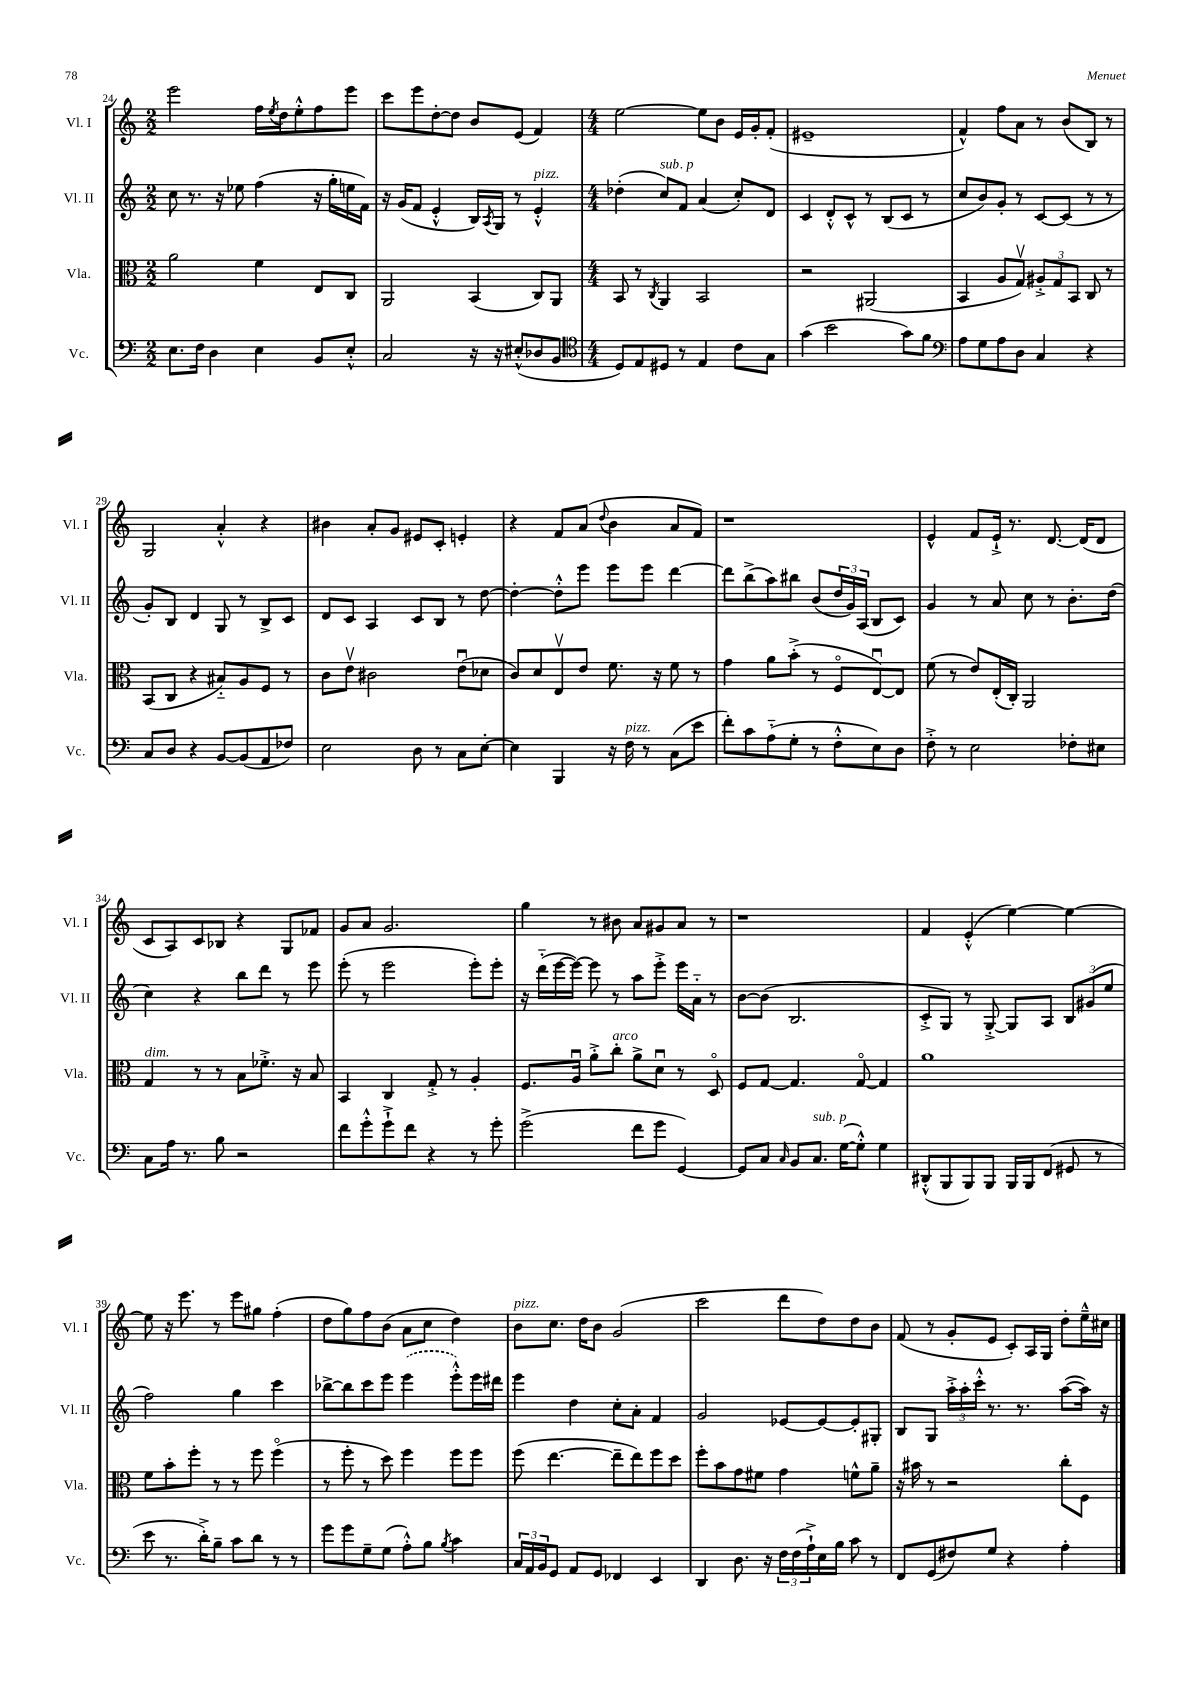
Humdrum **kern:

**kern	**kern	**kern	**kern
*staff4	*staff3	*staff2	*staff1
*clefF4	*clefC3	*clefG2	*clefG2
*k[]	*k[]	*k[]	*k[]
*M2/2	*M2/2	*M2/2	*M2/2
8.E\L	2a\	8cc\	2eee\
.	.	8.r	.
16F\Jk	.	.	.
4D\	.	.	.
.	.	16r	.
.	.	8ee-\	.
4E\	4f\	(4ff\	16ff\LL
.	.	.	8qee/
.	.	.	16dd\J
.	.	.	8ee'^^\
8BB/L	8E/L	16r	8ff\
.	.	16gg'\LL	.
8E'^^/J	8C/J	16ee\	8eee\J
.	.	16f\JJ)	.
=	=	=	=
2C/	2AA/	16r	8ccc\L
.	.	(16g/LK	.
.	.	8f/J	8eee\
.	.	4e'^^/	[8dd'\
.	.	.	8dd\]J
16r	(4BB/	16B/LL)	8b/L
.	.	8qA/	.
16r	.	16G/JJ	.
(8E#'^^/L	.	8r	(8e/J
8D-/	8C/L)	4e'^^/	4f/)
8BB/J	8AA/J	.	.
=	=	=	=
*clefC4	*	*	*
*M4/4	*M4/4	*M4/4	*M4/4
8D/L)	8BB/	(4dd-'\	[2ee\
8E/	8r	.	.
.	8qC/	.	.
8D#/J	4AA/	8cc/L)	.
8r	.	8f/J	.
4E/	2BB/	(4a/	8ee\]L
.	.	.	8b\J
8c\L	.	8cc'/L)	16e/LL
.	.	.	16g'/J
8G\J	.	8d/J	(8f'/J
=	=	=	=
(4g\	2r	4c/	1e#~
2b\	.	8d'^^/L	.
.	.	8c^^/J	.
.	(2AA#/	8r	.
.	.	(8B/L	.
8g\L)	.	8c/J	.
8f\J	.	8r	.
=	=	=	=
*clefF4	*	*	*
8A\L	4BB/	8cc/L	4f^^/)
8G\	.	8b/)	.
8A\	8A/L	8g'/J	8ff\L
8D\J	8Gv/J)	8r	8a\J
4C/	12A#'^/L	[8c/L	8r
.	12G/	.	.
.	.	(8c/]J	(8b/L
.	12BB/J	.	.
4r	8C/	8r	8B/J)
.	8r	8r	8r
=	=	=	=
8C/L	(8BB/L	8g'/L)	2G/
8D/J	8C/J	8B/J	.
4r	4r	4d/	.
[8BB/L	8B#'~/L)	8G/	4a'^^/
(8BB/]	8A/	8r	.
8AA/	8F/J	8B^/L	4r
8F-/J)	8r	8c/J	.
=	=	=	=
2E\	8c\L	8d/L	4b#\
.	8ev\J	8c/J	.
.	2c#\	4A/	8a'/L
.	.	.	8g/J
8D\	.	8c/L	8e#/L
8r	.	8B/J	8c'/J
8C\L	(8eu\L	8r	4e'/
[8E'\J	8d-\J	[8dd\	.
=	=	=	=
4E\]	8c/L)	4dd'\_	4r
.	8d/	.	.
4BBB/	8Ev/	8dd'^^\]L	8f/L
.	8e/J	8eee\J	(8a/J
.	.	.	8qqdd/
16r	8.f\	8eee\L	4b\
16F\	.	.	.
8r	.	8eee\J	.
.	16r	.	.
(8C\L	8f\	[4ddd\	8a/L
8e\J	8r	.	8f/J)
=	=	=	=
8f'\L)	4g\	8ddd\]L	1r
8c\	.	(8bb^\	.
(8A'~\	8a\L	8aa\)	.
8G'\J	(8b'^\J	8bb#\J	.
8r	8r	(8b/L	.
8F'^^\L	8Fo/L	24dd/L	.
.	.	24g/)	.
.	.	(24A/JJ	.
8E\)	[8Eu/)	8B/L	.
8D\J	8E/]J	8c/J)	.
=	=	=	=
8F'^\	(8f\	4g/	4e^^/
8r	8r	.	.
2E\	8e/L)	8r	8f/L
.	(16E'/L	8a/	16e`^/Jk
.	16C'/JJ)	.	8.r
.	2AA/	8cc\	.
.	.	8r	[8.d/
8F-'\L	.	8.b'\L	.
.	.	.	(16d/]LK
8E#\J	.	.	8d/J
.	.	(16dd\Jk	.
=	=	=	=
8C\L	4G/	4cc\)	8c/L
16A\Jk	.	.	8A/)
8.r	.	.	.
.	8r	4r	8c/
8B\	8r	.	8B-/J
2r	8B\L	8bb\L	4r
.	8.f-'^\J	8ddd\J	.
.	.	8r	8G/L
.	16r	.	.
.	8B/	8eee\	8f-/J
=	=	=	=
8f\L	4BB/	(8eee'\	8g/L
8g'^^\	.	8r	8a/J
8g`^\	4C/	2eee\	2.g/
8f\J	.	.	.
4r	8G'^/	.	.
.	8r	.	.
8r	4A'/	8eee'\L)	.
8g'\	.	8eee'\J	.
=	=	=	=
(2g^\	8.F/L	16r	4gg\
.	.	(16ddd'~\LL	.
.	.	[16eee\	.
.	16Au/Jk	16eee\_JJ)	.
.	8a'^\L	8eee\]	8r
.	8cc'\J	8r	8b#\
8f\L	8a^\L	8aa\L	8a/L
8g\J	8du\J	8eee'^\J	8g#/
[4GG/)	8r	16eee\LL	8a/J
.	.	16a'~\JJ	.
.	8Do/	8r	8r
=	=	=	=
8GG/]L	8F/L	[8b\L	1r
8C/J	[8G/J	(8b\]J	.
16qqC/	.	.	.
8BB/L	4.G/]	2.B/	.
8.C/J	.	.	.
([16G\LK	.	.	.
8G'^^\]J)	[8Go/	.	.
4G\	4G/]	.	.
=	=	=	=
(8DD#'^^/L	1a	8c'^/L	4f/
8BBB/	.	8G/J)	.
8BBB/)	.	8r	(4e'^^/
8BBB/J	.	[8G'^/	.
16BBB/LL	.	8G/]L	[4ee\)
16BBB/J	.	.	.
(8FF/J	.	8A/J	.
8GG#/	.	12B/L	4ee\_
.	.	(12g#/	.
8r	.	.	.
.	.	12ee/J	.
=	=	=	=
8e\	8f\L	2ff\)	8ee\]
8.r	8b'\	.	16r
.	.	.	8.eee\
.	8ff'\J	.	.
16d'^\LK)	.	.	.
8B~\J	8r	.	8r
8c\L	8r	4gg\	8eee\L
8d\J	8ff\	.	8gg#\J
8r	(4ffo\	4ccc\	(4ff'\
8r	.	.	.
=	=	=	=
8g\L	8r	[8bb-^\L	8dd\L
8g\	8ff'\	8bb-\]	8gg\)
8G~\	8r	8ccc\	8ff\
(8G\J	8dd\)	8eee\J	(8b\J
8A'^^\L)	4ff\	(4eee\	8a\L
8B\J	.	.	8cc\J
8qB/	.	.	.
4c\	8ff\L	8eee'^^\L)	4dd\)
.	8ff\J	16eee\L	.
.	.	16ddd#\JJ	.
=	=	=	=
24C/LL	(8ff\	4eee\	8b\L
24AA/	.	.	.
24BB/J	.	.	.
8GG/J	[4.ee\	.	8.cc\J
8AA/L	.	4dd\	.
.	.	.	16dd\LK
8GG/J	.	.	8b\J
4FF-/	8ee~\]L	8cc'\L	(2g/
.	8ee\)	8a'\J	.
4EE/	8ff\	4f/	.
.	8dd\J	.	.
=	=	=	=
4DD/	8ff'\L	2g/	2ccc\
.	8b\	.	.
8.D\	8g\	.	.
.	8f#\J	.	.
16r	.	.	.
24F\LL	4g\	[8e-/L	8ddd\L
(24F\	.	.	.
24A`^\)	.	.	.
16E\	.	8e-/_	8dd\)
16B\JJ	.	.	.
8c\	8f^^\L	8e-'/]	8dd\
8r	8a~\J	8G#'/J	8b\J
=	=	=	=
8FF/L	16r	8B/L	(8f/
.	16b#\	.	.
(8GG/	8r	8G/J	8r
8F#/)	2r	24aa'^\LL	8g'/L
.	.	24aa'\	.
.	.	24ccc'^^\JJ	.
8G/J	.	8.r	8e/J
4r	.	.	8c'/L)
.	.	8.r	.
.	.	.	16A/L
.	.	.	16G/JJ
4A'\	8cc'\L	([8aa\L	8dd'\L
.	8F\J	16aa\]Jk)	16ee~^^\L
.	.	16r	16cc#\JJ
==	==	==	==
*-	*-	*-	*-
